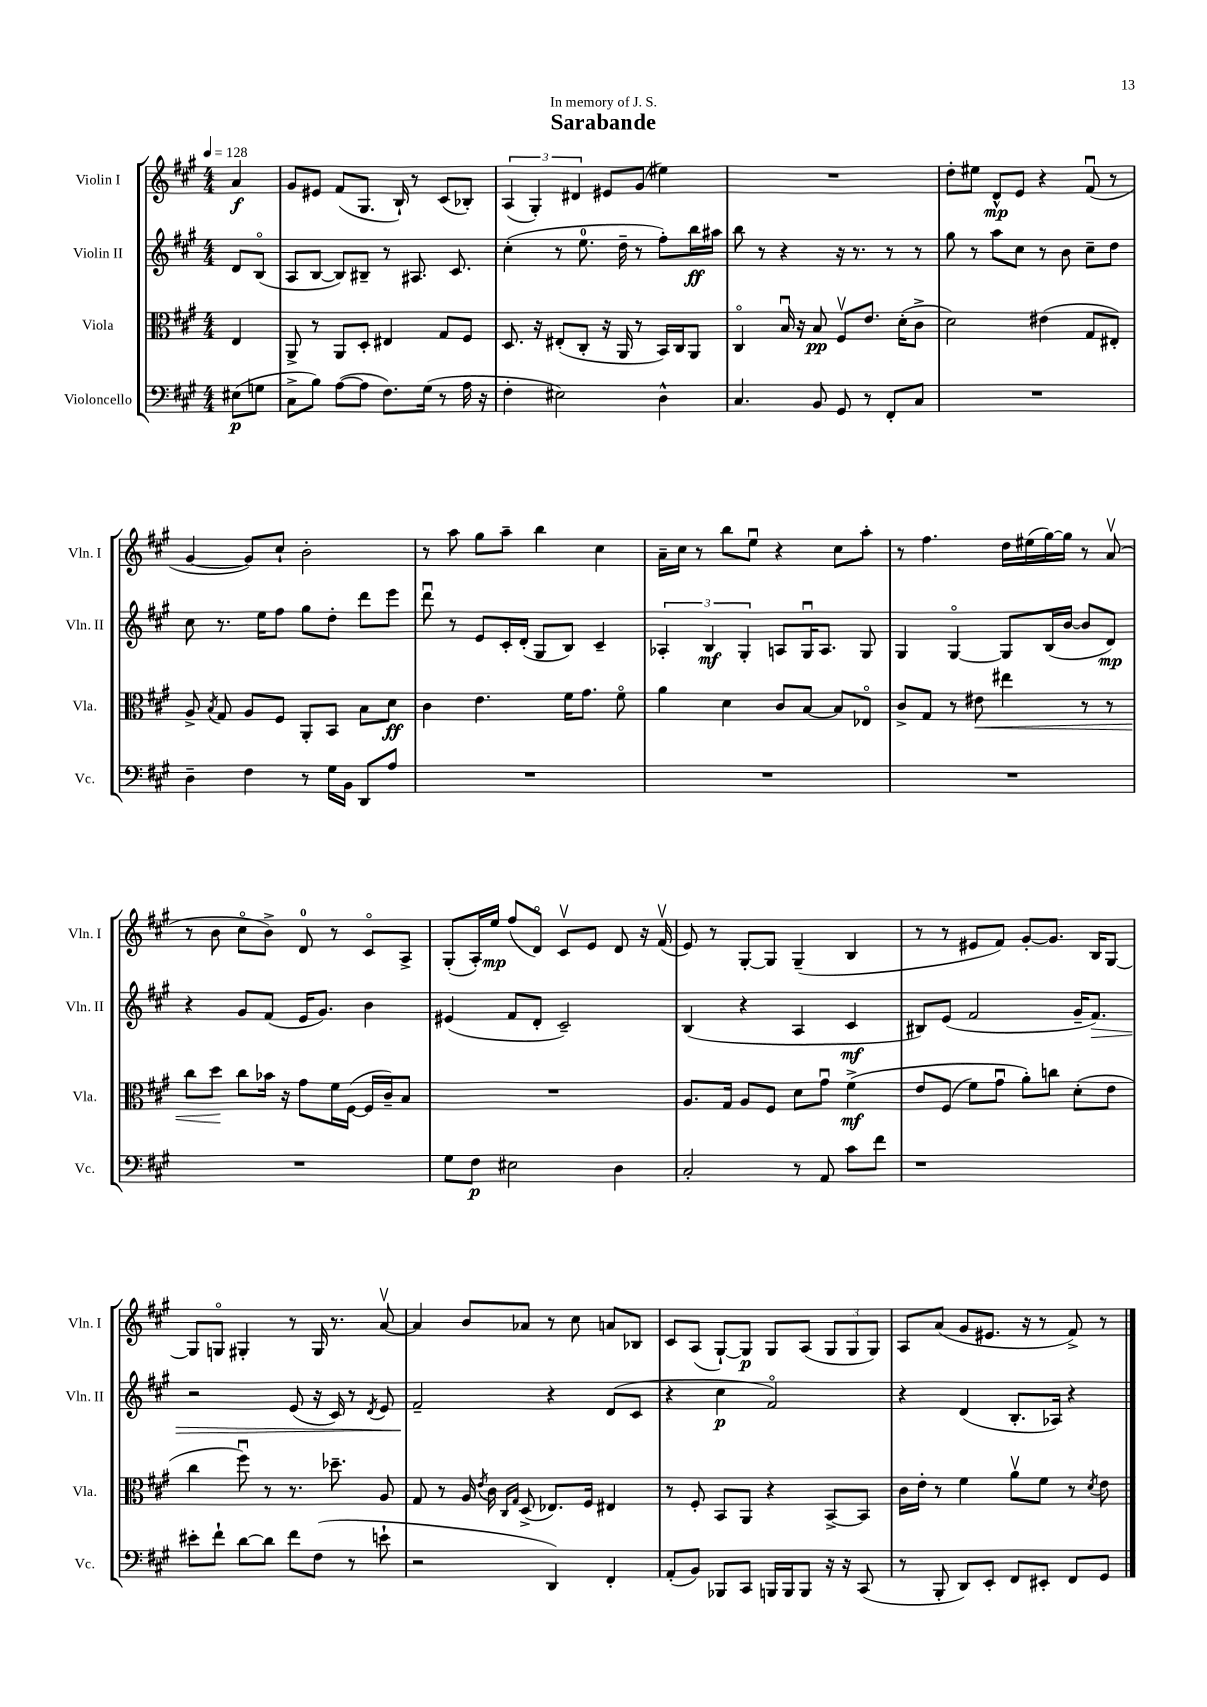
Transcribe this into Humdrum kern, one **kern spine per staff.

**kern	**kern	**kern	**kern
*staff4	*staff3	*staff2	*staff1
*clefF4	*clefC3	*clefG2	*clefG2
*k[f#c#g#]	*k[f#c#g#]	*k[f#c#g#]	*k[f#c#g#]
*M4/4	*M4/4	*M4/4	*M4/4
*MM128	*MM128	*MM128	*MM128
(8E#	4E	8d	4a
8G	.	(8Bo	.
=	=	=	=
8C#^	8AA^	8A	8g#
8B)	8r	[8B	8e#
([8A	8AA	8B])	(8f#
8A]	8D'	8B#~	8.G#
8.F#)	4E#	8r	.
.	.	.	16B`)
.	.	8.A#	8r
(16G#	.	.	.
8r	8G#	.	(8c#
.	.	8.c#	.
16A	8F#	.	8B-')
16r	.	.	.
=	=	=	=
4F#'	8.D	(4cc#'	(6A
.	.	.	6G#')
.	16r	.	.
2E#)	(8E#'	8r	.
.	.	.	6d#
.	8C#'	8.ee	.
.	16r	.	8e#
.	16AA	16dd~	.
.	8r	8r	(8g#
4D^^	16BB)	8ff#')	4ee#)
.	16C#	.	.
.	8AA	16bb	.
.	.	16aa#	.
=	=	=	=
4.C#	4C#o	8bb	1r
.	.	8r	.
.	16Bu	4r	.
.	16r	.	.
8BB	8B	.	.
8GG#	8F#v	16r	.
.	.	8.r	.
8r	8.e	.	.
8FF#'	.	8r	.
.	(16d'	.	.
8C#	8c#^	8r	.
=	=	=	=
1r	2d)	8gg#	8dd'
.	.	8r	8ee#
.	.	8aa	8d^^
.	.	8cc#	8e
.	(4e#	8r	4r
.	.	8b	.
.	8G#	8cc#~	(8f#u
.	8E#')	8dd	8r
=	=	=	=
4D~	8A^	8cc#	[4g#
.	8qB	.	.
.	8G#	8.r	.
4F#	8A	.	8g#])
.	.	16ee	.
.	8F#	8ff#	8cc#`
8r	8AA'	8gg#	2b'
16G#	8BB	8dd'	.
16BB	.	.	.
8DD	8B	8ddd	.
8A	8d	8eee	.
=	=	=	=
1r	4c#	8dddu	8r
.	.	8r	8aa
.	4.e	8e	8gg#
.	.	16c#'	8aa~
.	.	(16d'	.
.	.	8G#	4bb
.	16f#	8B)	.
.	8.g#	.	.
.	.	4c#~	4cc#
.	8f#o	.	.
=	=	=	=
1r	4a	6A-'	16a~
.	.	.	16cc#
.	.	.	8r
.	.	6B	.
.	4d	.	8bb
.	.	6G#'	.
.	.	.	8eeu
.	8c#	8A	4r
.	[8B	16G#u	.
.	.	8.A	.
.	8B]	.	8cc#
.	8E-o	8G#	8aa'
=	=	=	=
1r	8c#^	4G#	8r
.	8G#	.	4.ff#
.	8r	[4G#o	.
.	8e#	.	.
.	4ee#	8G#]	16dd
.	.	.	(16ee#
.	.	(16B	[16gg#)
.	.	[16b	16gg#]
.	8r	8b]	8r
.	8r	8d)	(8av
=	=	=	=
1r	8cc#	4r	8r
.	8dd	.	8b
.	8cc#	8g#	8cc#o
.	16b-	(8f#	8b^)
.	16r	.	.
.	8g#	16e	8d
.	.	8.g#)	.
.	16f#	.	8r
.	([16F#	.	.
.	16F#]	4b	8c#o
.	16c#~)	.	.
.	8B	.	8A^
=	=	=	=
8G#	1r	(4e#	(8G#'
8F#	.	.	16A')
.	.	.	16ee
2E#	.	8f#	(8ff#
.	.	8d'	8do)
.	.	2c#~)	8c#v
.	.	.	8e
4D	.	.	8d
.	.	.	16r
.	.	.	(16f#v
=	=	=	=
2C#'	8.A	(4B	8e)
.	.	.	8r
.	16G#	.	.
.	8A	4r	[8G#'
.	8F#	.	8G#]
8r	8d	4A	(4G#~
8AA	8g#u	.	.
8c#	&(4f#^	4c#	4B
8f#	.	.	.
=	=	=	=
1r	8e	8B#)	8r
.	(8F#	(8e	8r
.	8f#)	2f#	8e#
.	8g#u	.	8f#)
.	8a'&)	.	[8g#'
.	8cc	.	8.g#]
.	(8d'	16g#~	.
.	.	8.f#)	16B
.	8e	.	[8G#
=	=	=	=
8e#'	4cc#	2r	8G#]
8f#`	.	.	8Go
[8d	8ff#u)	.	4G#'
8d]	8r	.	.
8f#	8.r	(8e	8r
(8F#	.	16r	16G#
.	8.dd-~	16c#)	8.r
8r	.	8r	.
.	.	8qd	.
8e`	8A	8e	[8av
=	=	=	=
2r	8G#	2f#~	4a]
.	8r	.	.
.	16A	.	8b
.	8qe	.	.
.	16c#	.	.
.	16qqC#	.	.
.	16qqG#	.	.
.	(8D^	.	8a-
4DD)	8.E-)	4r	8r
.	.	.	8cc#
.	16F#	.	.
4FF#'	4E#	(8d	8a
.	.	8c#	8B-
=	=	=	=
(8AA'	8r	4r	8c#
8BB)	8F#'	.	(8A
8BBB-	8BB	4cc#	[8G#`)
8CC#	8AA	.	8G#]
16BBB	4r	2f#o)	8G#
16BBB	.	.	.
8BBB	.	.	(8A
16r	[8BB^	.	12G#
16r	.	.	.
.	.	.	12G#
(8CC#	8BB]	.	.
.	.	.	12G#)
=	=	=	=
8r	16c#	4r	8A
.	16e'	.	.
8BBB'	8r	.	(8a
8DD)	4f#	(4d	8g#
8EE'	.	.	8.e#
8FF#	8av	8.B'	.
.	.	.	16r
8EE#'	8f#	.	8r
.	.	16A-)	.
8FF#	8r	4r	8f#^)
.	8qd	.	.
8GG#	8e	.	8r
==	==	==	==
*-	*-	*-	*-
